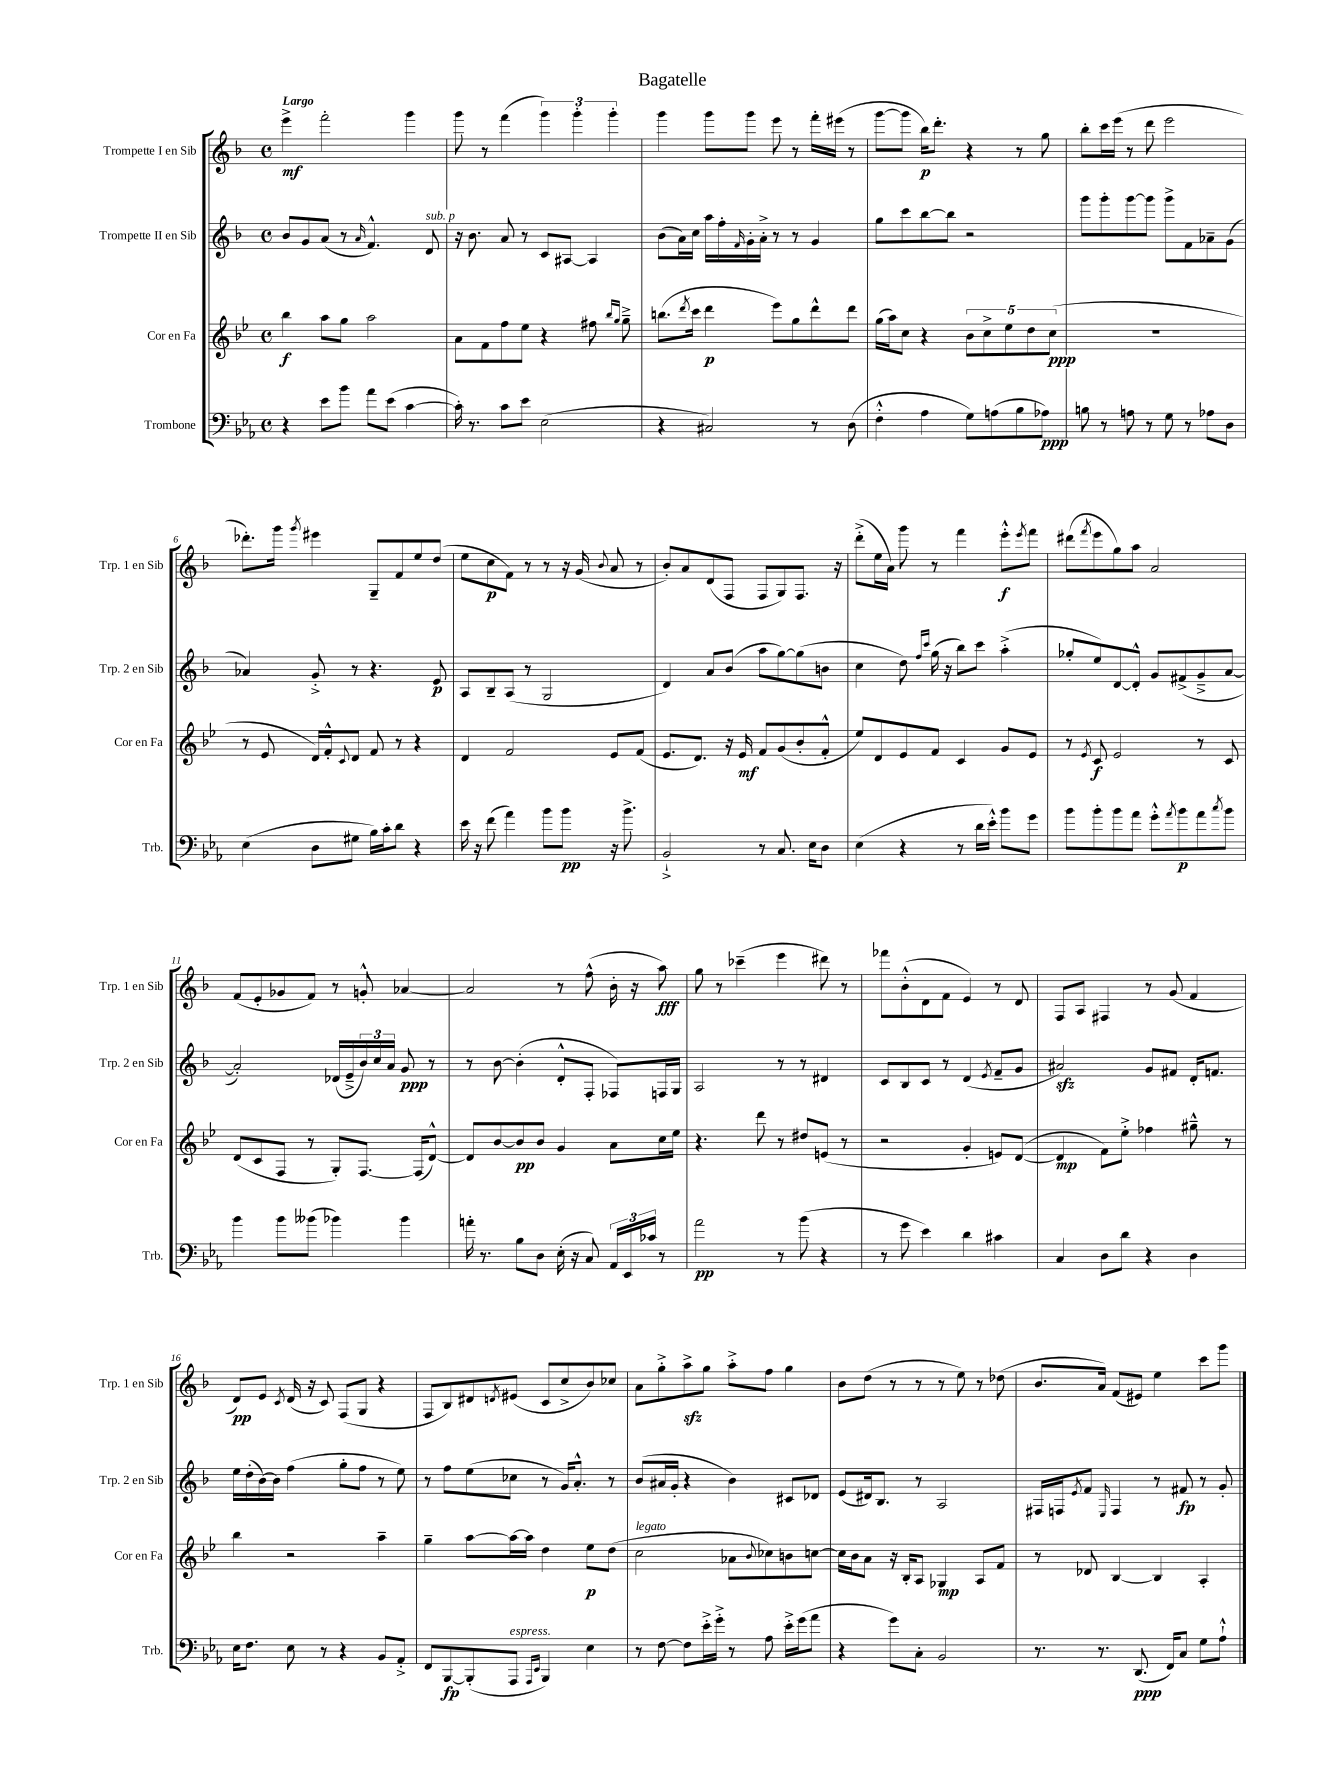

**kern	**dynam	**kern	**dynam	**kern	**dynam	**kern	**dynam
*part4	*part4	*part3	*part3	*part2	*part2	*part1	*part1
*staff4	*staff4	*staff3	*staff3	*staff2	*staff2	*staff1	*staff1
*I"Trombone	*	*I"Cor en Fa	*	*I"Trompette II en Sib	*	*I"Trompette I en Sib	*
*I'Trb.	*	*I'Cor en Fa	*	*I'Trp. 2 en Sib	*	*I'Trp. 1 en Sib	*
*clefF4	*	*clefG2	*	*clefG2	*	*clefG2	*
*k[b-e-a-]	*	*k[b-e-]	*	*k[b-]	*	*k[b-]	*
*M4/4	*	*M4/4	*	*M4/4	*	*M4/4	*
*met(c)	*	*met(c)	*	*met(c)	*	*met(c)	*
=1	=1	=1	=1	=1	=1	=1	=1
!	!	!	!	!	!	!LO:TX:a:B:t=Largo	!
4r	.	4bb-\	f	8b-/L	.	4eee^\	mf
.	.	.	.	8g/	.	.	.
8e-\L	.	8aa\L	.	(8a/J	.	2fff'\	.
8b-\J	.	8gg\J	.	8r	.	.	.
.	.	.	.	16qqa/	.	.	.
8a-\L	.	2aa\	.	4.f^^/)	.	.	.
(8e-\J	.	.	.	.	.	.	.
[4c\	.	.	.	.	.	4ggg\	.
!	!	!	!	!LO:TX:a:i:t=sub. p	!	!	!
.	.	.	.	8d/	.	.	.
=2	=2	=2	=2	=2	=2	=2	=2
16c'\])	.	8a\L	.	16r	.	8ggg\	.
8.r	.	.	.	8.b-\	.	.	.
.	.	8f\	.	.	.	8r	.
8c\L	.	8ff\	.	8a/	.	(4fff\	.
8e-\J	.	8ee-\J	.	8r	.	.	.
(2E-\	.	4r	.	8c/L	.	6ggg\)	.
.	.	.	.	[8A#X/J	.	.	.
.	.	.	.	.	.	6ggg'\	.
.	.	8ff#X\	.	4A#/]	.	.	.
.	.	.	.	.	.	6ggg'\	.
.	.	16qqbb-/LL	.	.	.	.	.
.	.	16qqgg/JJ	.	.	.	.	.
.	.	8gg~^\	.	.	.	.	.
=3	=3	=3	=3	=3	=3	=3	=3
4r	.	(8.bbn\L	.	(8b-\L	.	4ggg\	.
.	.	.	.	16a\L)	.	.	.
.	.	8qddd/	.	.	.	.	.
.	.	16ccc\Jk	.	16cc\JJ	.	.	.
2C#X/)	.	4ddd\	p	16aa\LL	.	8ggg\L	.
.	.	.	.	16ff'\	.	.	.
.	.	.	.	16qqf/	.	.	.
.	.	.	.	16g'\	.	8ggg\J	.
.	.	.	.	16a'^\JJ	.	.	.
.	.	8eee-\L)	.	8r	.	8eee\	.
.	.	8gg\	.	8r	.	8r	.
8r	.	8ddd^^\	.	4g/	.	16fff'\LL	.
.	.	.	.	.	.	(16eee#X\JJ	.
(8D\	.	8ddd\J	.	.	.	8r	.
=4	=4	=4	=4	=4	=4	=4	=4
4F'^^\	.	(16gg\LL	.	8gg\L	.	[8ggg\L	.
.	.	16aa\J)	.	.	.	.	.
.	.	8cc\J	.	8ccc\	.	8ggg\J]	.
4A-\	.	4r	.	[8bb-\	.	16bb-\KL)	p
.	.	.	.	.	.	8.ddd'\J	.
.	.	.	.	8bb-\J]	.	.	.
8G\L)	.	10b-\L	.	2r	.	4r	.
.	.	10cc^\	.	.	.	.	.
(8An\	.	.	.	.	.	.	.
.	.	10ee-\	.	.	.	.	.
8B-\	.	.	.	.	.	8r	.
.	.	10dd\	.	.	.	.	.
8A-X\J)	ppp	.	.	.	.	8gg\	.
.	.	(10cc\J	ppp	.	.	.	.
=5	=5	=5	=5	=5	=5	=5	=5
8Bn\	.	1r	.	8ggg\L	.	8bb-'\L	.
8r	.	.	.	8ggg'\	.	16ccc\L	.
.	.	.	.	.	.	(16eee\JJ	.
8An\	.	.	.	[8ggg\	.	8r	.
8r	.	.	.	8ggg\J]	.	8ddd\	.
8G\	.	.	.	8ggg^\L	.	2eee\	.
8r	.	.	.	8f\	.	.	.
8A-X\L	.	.	.	8a-X~\	.	.	.
8D\J	.	.	.	(8g\J	.	.	.
!!LO:LB:g=z
=6	=6	=6	=6	=6	=6	=6	=6
(4E-\	.	8r	.	4a-X/)	.	8.ddd-X'\L)	.
.	.	8e-/	.	.	.	.	.
.	.	.	.	.	.	16ggg\Jk	.
.	.	.	.	.	.	8qggg/	.
8D\L	.	16d/LL)	.	8g'^/	.	4eee#X\	.
.	.	16f'^^/J	.	.	.	.	.
.	.	8qqc/	.	.	.	.	.
8G#X\J	.	8d/J	.	8r	.	.	.
16B-\LL)	.	8f/	.	4.r	.	8G~/L	.
16c'\J	.	.	.	.	.	.	.
8d\J	.	8r	.	.	.	8f/	.
4r	.	4r	.	.	.	8ee/	.
.	.	.	.	8e/	p	(8dd/J	.
=7	=7	=7	=7	=7	=7	=7	=7
16e-\	.	4d/	.	8A/L	.	8ee\L	.
16r	.	.	.	.	.	.	.
(8f\	.	.	.	8B-~/	.	8cc\	p
4a-\)	.	2f/	.	(8A/J	.	8f\J)	.
.	.	.	.	8r	.	8r	.
8b-\L	.	.	.	2G/	.	8r	.
8b-\J	pp	.	.	.	.	16r	.
.	.	.	.	.	.	(16g/	.
.	.	.	.	.	.	8qqb-/	.
16r	.	8e-/L	.	.	.	8a/	.
8.b-^\	.	.	.	.	.	.	.
.	.	(8f/J	.	.	.	8r	.
=8	=8	=8	=8	=8	=8	=8	=8
2BB-`^/	.	8.e-/L	.	4d/)	.	8b-'/L)	.
.	.	.	.	.	.	8a/	.
.	.	8.d/J)	.	.	.	.	.
.	.	.	.	8a/L	.	(8d/	.
.	.	16r	.	(8b-/J	.	8F/J	.
.	.	16e-/	mf	.	.	.	.
8r	.	8f/L	.	8aa\L	.	8F/L	.
8.C/	.	(8g/	.	[8gg\)	.	8G/)	.
.	.	8b-'/	.	(8gg\]	.	8.F/J	.
16E-\KL	.	.	.	.	.	.	.
8D\J	.	8f'^^/J	.	8bn\J	.	.	.
.	.	.	.	.	.	16r	.
=9	=9	=9	=9	=9	=9	=9	=9
(4E-\	.	8ee-/L)	.	4cc\	.	(8ddd'^\L	.
.	.	8d/	.	.	.	16ee\L	.
.	.	.	.	.	.	16a\JJ)	.
4r	.	8e-/	.	8dd\)	.	8ggg\	.
.	.	.	.	16qqff/LL	.	.	.
.	.	.	.	16qqccc/JJ	.	.	.
.	.	8f/J	.	(16gg\	.	8r	.
.	.	.	.	16r	.	.	.
8r	.	4c/	.	8bb-\L)	.	4fff\	.
16d\LL	.	.	.	8ccc\J	.	.	.
16e-'^^\JJ)	.	.	.	.	.	.	.
8b-\L	.	8g/L	.	(4aa'^\	.	8eee'^^\L	f
.	.	.	.	.	.	8qeee/	.
8g\J	.	8e-/J	.	.	.	8fff\J	.
=10	=10	=10	=10	=10	=10	=10	=10
8b-\L	.	8r	.	8gg-X'/L	.	(8ddd#X\L	.
.	.	8qe-/	.	.	.	8qfff/	.
8b-'\	.	8c/	f	8ee/)	.	8eee\	.
8b-\	.	2e-/	.	[8d/	.	8gg\)	.
8a-\J	.	.	.	8d'^^/J]	.	8aa\J	.
8g'^^\L	.	.	.	8g/L	.	2a/	.
8qa-/	.	.	.	.	.	.	.
8b-\	p	.	.	(8f#X^/	.	.	.
8a-\	.	8r	.	8g~^/	.	.	.
8qcc/	.	.	.	.	.	.	.
8b-\J	.	8c/	.	[8a/J	.	.	.
!!LO:LB:g=z
=11	=11	=11	=11	=11	=11	=11	=11
4b-\	.	(8d/L	.	2a'/])	.	(8f/L	.
.	.	8c/	.	.	.	8e'/	.
8b-\L	.	8F/J	.	.	.	8g-X/	.
(8b--X\J	.	8r	.	.	.	8f/J)	.
4b-X\)	.	8G'/L)	.	(16d-X/LL	.	8r	.
.	.	.	.	16e~^/	.	.	.
.	.	[8.F/J	.	24b-/)	.	8gn'^^/	.
.	.	.	.	24cc/	.	.	.
.	.	.	.	24a/JJ	.	.	.
4b-\	.	.	.	8g/	ppp	[4a-X/	.
.	.	(16F/KL]	.	.	.	.	.
.	.	[8d^^/J)	.	8r	.	.	.
=12	=12	=12	=12	=12	=12	=12	=12
16an'\	.	8d/L]	.	8r	.	2a-/]	.
8.r	.	.	.	.	.	.	.
.	.	[8b-/	.	[8b-\	.	.	.
8B-\L	.	8b-/]	pp	(4b-'\]	.	.	.
8D\J	.	8b-/J	.	.	.	.	.
(16E-'\	.	4g/	.	8d'^^/L	.	8r	.
16r	.	.	.	.	.	.	.
8C/)	.	.	.	8F'/J	.	(8ff^^\	.
24AA-/LL	.	8a\L	.	8F-X/L)	.	16b-'\	.
24EE-/	.	.	.	.	.	.	.
.	.	.	.	.	.	16r	.
24c-X/JJ	.	.	.	.	.	.	.
8r	.	16cc\L	.	16Fn/L	.	8aa\)	fff
.	.	16ee-\JJ	.	16G/JJ	.	.	.
=13	=13	=13	=13	=13	=13	=13	=13
2a-\	pp	4.r	.	2A/	.	8gg\	.
.	.	.	.	.	.	8r	.
.	.	.	.	.	.	(4ccc-X~\	.
.	.	8ddd\	.	.	.	.	.
8r	.	8r	.	8r	.	4eee\	.
(8b-\	.	8dd#X/L	.	8r	.	.	.
4r	.	(8en/J	.	4d#X/	.	8ddd#X\)	.
.	.	8r	.	.	.	8r	.
=14	=14	=14	=14	=14	=14	=14	=14
8r	.	2r	.	8c/L	.	8fff-X\L	.
8g\	.	.	.	8B-/	.	(8b-'^^\	.
4e-\)	.	.	.	8c/J	.	8d\	.
.	.	.	.	8r	.	8f\J	.
4d\	.	4g'/	.	(4d/	.	4e/)	.
.	.	.	.	8qe/	.	.	.
4c#X\	.	8en/L)	.	8f~/L	.	8r	.
.	.	([8d/J	.	8g/J	.	8d/	.
=15	=15	=15	=15	=15	=15	=15	=15
4C/	.	4d/]	mp	2a#Xzz/)	.	8F/L	.
.	.	.	.	.	.	8A/J	.
8D\L	.	8f\L)	.	.	.	4F#X/	.
8d\J	.	8ee-'^\J	.	.	.	.	.
4r	.	4ff-X\	.	8g/L	.	8r	.
.	.	.	.	8f#X/J	.	(8g/	.
4D\	.	8gg#X~^^\	.	16d'/KL	.	4f/	.
.	.	.	.	8.fn/J	.	.	.
.	.	8r	.	.	.	.	.
!!LO:LB:g=z
=16	=16	=16	=16	=16	=16	=16	=16
16E-\KL	.	4bb-\	.	16ee\LL	.	8d/L)	pp
8.F\J	.	.	.	(16dd'\	.	.	.
.	.	.	.	[16b-\)	.	8e/J	.
.	.	.	.	16b-\JJ]	.	.	.
.	.	.	.	.	.	8qc/	.
8E-\	.	2r	.	(4ff\	.	(16d/	.
.	.	.	.	.	.	16r	.
8r	.	.	.	.	.	8c/)	.
4r	.	.	.	8gg'\L	.	(8F/L	.
.	.	.	.	8ff\J	.	8G/J	.
8BB-/L	.	4aa~\	.	8r	.	4r	.
8AA-'^/J	.	.	.	8ee\)	.	.	.
=17	=17	=17	=17	=17	=17	=17	=17
8FF/L	.	4gg~\	.	8r	.	8F/L	.
[8BBB-/	fp	.	.	8ff\L	.	8B-/)	.
(8BBB-'/]	.	[8aa\L	.	(8ee\	.	8d#X/	.
.	.	.	.	.	.	8qdn/	.
!LO:TX:a:i:t=espress.	!	!	!	!	!	!	!
8AAA-/J	.	16aa\L_	.	8cc-X\J	.	(8e#X/J	.
.	.	16aa\JJ]	.	.	.	.	.
16qqAAA-/LL	.	.	.	.	.	.	.
16qqEE-/JJ	.	.	.	.	.	.	.
4BBB-/)	.	4dd\	.	8r	.	8c/L	.
.	.	.	.	16g/KL)	.	8cc^/	.
.	.	.	.	8.a'^^/J	.	.	.
4E-\	.	8ee-\L	p	.	.	8b-/)	.
.	.	(8dd\J	.	8r	.	8cc-X/J	.
=18	=18	=18	=18	=18	=18	=18	=18
!	!	!LO:TX:a:i:t=legato	!	!	!	!	!
8r	.	2cc\	.	(8b-/L	.	8a\L	.
[8F\	.	.	.	16a#X/L	.	8gg'^\	.
.	.	.	.	16g'/JJ	.	.	.
8F\L]	.	.	.	4r	.	8aazz^\	.
16e-'^\L	.	.	.	.	.	8gg\J	.
16g'^\JJ	.	.	.	.	.	.	.
8r	.	8a-X\L	.	4b-\)	.	8aa'^\L	.
.	.	8qqb-/	.	.	.	.	.
8A-\	.	8cc-X\)	.	.	.	8ff\J	.
16e-'^\LL	.	8bn\	.	8c#X/L	.	4gg\	.
(16g\J	.	.	.	.	.	.	.
8a-\J	.	[8ccn\J	.	8d-X/J	.	.	.
=19	=19	=19	=19	=19	=19	=19	=19
4r	.	16cc\LL]	.	(8e/L	.	8b-\L	.
.	.	16b-\J	.	.	.	.	.
.	.	8a\J	.	16d#X/k)	.	(8dd\J	.
.	.	.	.	8.B-/J	.	.	.
8g\L)	.	16r	.	.	.	8r	.
.	.	16B-'/KL	.	.	.	.	.
8C'\J	.	8A/J	.	8r	.	8r	.
2BB-/	.	4G-X/	mp	2A/	.	8r	.
.	.	.	.	.	.	8ee\)	.
.	.	8A/L	.	.	.	8r	.
.	.	8f/J	.	.	.	(8dd-X\	.
=20	=20	=20	=20	=20	=20	=20	=20
8.r	.	8r	.	16F#X/LL	.	8.b-/L	.
.	.	.	.	16Fn/J	.	.	.
.	.	.	.	8qe/	.	.	.
.	.	8d-X/	.	8f/J	.	.	.
8.r	.	.	.	.	.	16a/Jk)	.
.	.	.	.	16qqE/	.	.	.
.	.	[4B-/	.	4F/	.	(8f/L	.
(8.DD/	ppp	.	.	.	.	8e#X/J)	.
.	.	4B-/]	.	8r	.	4ee\	.
16FF/KL)	.	.	.	.	.	.	.
8C/J	.	.	.	8f#X/	fp	.	.
8G\L	.	4A'/	.	8r	.	8ccc\L	.
8A-`^^\J	.	.	.	8g'/	.	8ggg\J	.
==	==	==	==	==	==	==	==
*-	*-	*-	*-	*-	*-	*-	*-
